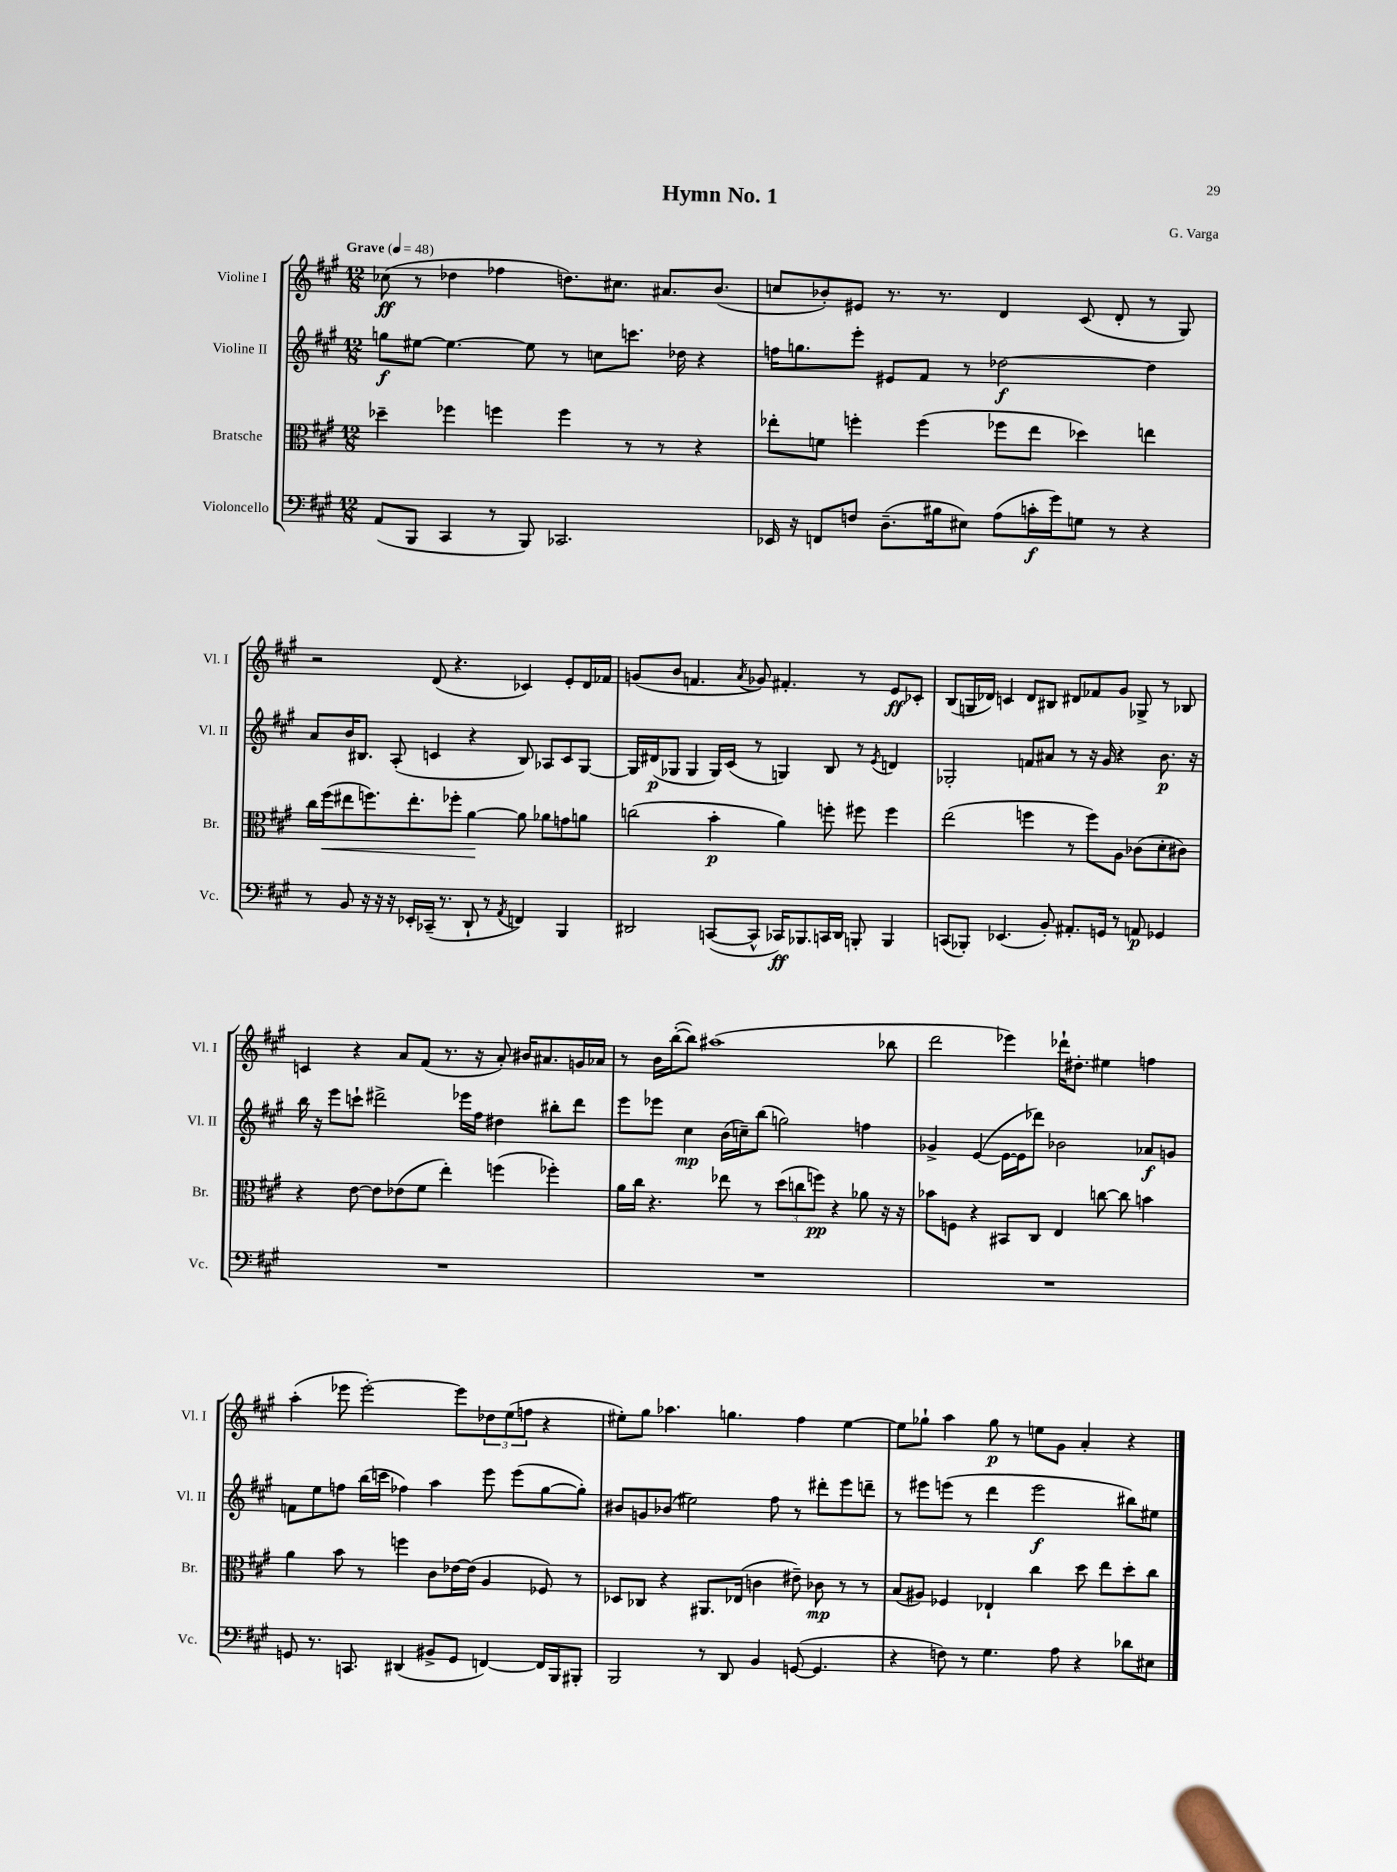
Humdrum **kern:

**kern	**dynam	**kern	**dynam	**kern	**dynam	**kern	**dynam
*part4	*part4	*part3	*part3	*part2	*part2	*part1	*part1
*staff4	*staff4	*staff3	*staff3	*staff2	*staff2	*staff1	*staff1
*I"Violoncello	*	*I"Bratsche	*	*I"Violine II	*	*I"Violine I	*
*I'Vc.	*	*I'Br.	*	*I'Vl. II	*	*I'Vl. I	*
*clefF4	*	*clefC3	*	*clefG2	*	*clefG2	*
*k[f#c#g#]	*	*k[f#c#g#]	*	*k[f#c#g#]	*	*k[f#c#g#]	*
*M12/8	*	*M12/8	*	*M12/8	*	*M12/8	*
*MM48	*	*MM48	*	*MM48	*	*MM48	*
=1	=1	=1	=1	=1	=1	=1	=1
!	!	!	!	!	!	!LO:TX:a:B:t=Grave	!
(8AA/L	.	4dd-X~\	.	8ggn\L	f	(8cc-X\	ff
8BBB/J	.	.	.	[8ee#X\J	.	8r	.
4CC#/	.	4ff-X\	.	4.ee#\_	.	4dd-X\	.
8r	.	4ffn\	.	.	.	4ff-X\	.
8BBB/)	.	.	.	8ee#\]	.	.	.
2.CC-X/	.	4ff\	.	8r	.	8.ddn\L)	.
.	.	.	.	8ccn\L	.	.	.
.	.	.	.	.	.	8.cc#X\J	.
.	.	8r	.	8.cccn\J	.	.	.
.	.	8r	.	.	.	8.a#X/L	.
.	.	.	.	16dd-X\	.	.	.
.	.	4r	.	4r	.	.	.
.	.	.	.	.	.	(8.b/J	.
=2	=2	=2	=2	=2	=2	=2	=2
16EE-X/	.	8ee-X'\L	.	16ffn\KL	.	8ccn/L	.
16r	.	.	.	8.ggn\	.	.	.
8FFn/L	.	8fn\J	.	.	.	8b-X'/)	.
8Fn/J	.	4ffn'\	.	8eee'\J	.	8e#X/J	.
(8.D~\L	.	.	.	8e#X/L	.	8.r	.
.	.	(4ff\	.	8f#/J	.	.	.
16B#X\k	.	.	.	.	.	8.r	.
8E#X\J)	.	.	.	8r	.	.	.
(8A\L	.	8ff-X\L	.	[2dd-X\	f	4d/	.
16cn'\L	f	8ee-\J	.	.	.	.	.
16g#\J)	.	.	.	.	.	.	.
8Gn\J	.	4dd-X\)	.	.	.	(8c#/	.
8r	.	.	.	.	.	8d'/	.
4r	.	4een\	.	4dd-\]	.	8r	.
.	.	.	.	.	.	8G#/)	.
!!LO:LB:g=z
=3	=3	=3	=3	=3	=3	=3	=3
8r	.	16cc#\LL	.	8a/L	.	2r	.
!	!	!	!LO:HP:b	!	!	!	!
.	.	(16ff#\J	<	.	.	.	.
8BB/	.	8ee#X\	.	16b/K	.	.	.
.	.	.	.	8.B#X/J	.	.	.
16r	.	8.ffn\)	.	.	.	.	.
16r	.	.	.	.	.	.	.
16r	.	.	.	(8A'/	.	.	.
16EE-X'/LL	.	8.ee#'\	.	.	.	.	.
(16CC-X~/JJ	.	.	.	4cn/	.	(8d/	.
8.r	.	.	.	.	.	.	.
.	.	8ff-X'\J	.	.	.	4.r	.
8DD`/	.	[4a\	.	4r	.	.	.
8r	.	.	.	.	.	.	.
8qAA/	.	.	.	.	.	.	.
4FFn/)	.	8a\]	[	8B#/)	.	4c-X/)	.
.	.	8a-X\L	.	8A-X/L	.	.	.
4BBB/	.	8gn\	.	8c/	.	8e'/L	.
.	.	8an\J	.	[8G#/J	.	16d/L	.
.	.	.	.	.	.	16f-X/JJ	.
=4	=4	=4	=4	=4	=4	=4	=4
2DD#X/	.	(2ccn\	.	16G#/LL]	.	(8gn/L	.
.	.	.	.	(16d#X/J	p	.	.
.	.	.	.	8G-X/J	.	8b/J	.
.	.	.	.	4G-/	.	4.fn/	.
([8CCn/L	.	4b'\	p	16G-/LL)	.	.	.
.	.	.	.	(16c#/JJ	.	.	.
.	.	.	.	.	.	8qa/	.
8CC^^/J]	.	.	.	8r	.	8g-X/)	.
16CC-X/KL)	ff	4a\)	.	4Gn/)	.	4.f#X'/	.
8.BBB-X/	.	.	.	.	.	.	.
16CCn/L	.	8ffn'\	.	8B/	.	.	.
16DD#/JJ	.	.	.	.	.	.	.
8BBBn'/	.	8ff#X\	.	8r	.	8r	.
.	.	.	.	8qe/	.	.	.
4BBB/	.	4ff#\	.	4dn/	.	8e/L	ff
.	.	.	.	.	.	8c-X'/J	.
=5	=5	=5	=5	=5	=5	=5	=5
(8CCn/L	.	(2ee\	.	2G-X'/	.	(8B/L	.
8BBB-X'/J)	.	.	.	.	.	16Gn/L	.
.	.	.	.	.	.	16d-X/JJ)	.
(4.EE-X/	.	.	.	.	.	4cn/	.
.	.	4ffn\	.	8fn/L	.	8d-/L	.
8BB'/)	.	.	.	8a#X/J	.	8B#X/J	.
8.AA#X'/L	.	8r	.	8r	.	8d#X/L	.
.	.	8ff\L)	.	16r	.	8f-X/	.
16GGn/Jk	.	.	.	16g#/	.	.	.
8r	.	8A\J	.	4r	.	8g#/J	.
8AAn/	p	(8c-X\L	.	.	.	8G-X^/	.
4GG-X/	.	8d'\	.	8.b\	p	8r	.
.	.	8c#X\J)	.	.	.	8B-X/	.
.	.	.	.	16r	.	.	.
!!LO:LB:g=z
=6	=6	=6	=6	=6	=6	=6	=6
1.r	.	4r	.	16bb\	.	4cn/	.
.	.	.	.	16r	.	.	.
.	.	.	.	8eee\L	.	.	.
.	.	[8e\	.	8cccn`\J	.	4r	.
.	.	8e\L]	.	2ddd#X^\	.	.	.
.	.	(8e-X\	.	.	.	8a/L	.
.	.	8f#\J	.	.	.	(8f#/J	.
.	.	4ee'\)	.	.	.	8.r	.
.	.	.	.	16eee-X\LL	.	.	.
.	.	.	.	16ff#\JJ	.	16r	.
.	.	(4ffn\	.	4dd#X\	.	8a'/)	.
.	.	.	.	.	.	16b#X/KL	.
.	.	.	.	.	.	8.a#X/	.
.	.	4ff-X'\)	.	8bb#X'\L	.	.	.
.	.	.	.	8ddd#\J	.	16gn/L	.
.	.	.	.	.	.	16a-X/JJ	.
=7	=7	=7	=7	=7	=7	=7	=7
1.r	.	16a\LL	.	8eee\L	.	8r	.
.	.	16cc#\JJ	.	.	.	.	.
.	.	4.r	.	8eee-X\J	.	16b\LL	.
.	.	.	.	.	.	([16bb'\J	.
.	.	.	.	4cc#\	mp	8bb\J])	.
.	.	.	.	.	.	(1aa#X	.
.	.	8ee-X\	.	(16b\LL	.	.	.
.	.	.	.	16ccn~\J)	.	.	.
.	.	8r	.	(8bb\J	.	.	.
.	.	(12dd\L	.	2ggn\)	.	.	.
.	.	12ccn\	.	.	.	.	.
.	.	12ffn\J)	pp	.	.	.	.
.	.	4r	.	.	.	.	.
.	.	8a-X\	.	4ffn\	.	.	.
.	.	16r	.	.	.	8bb-X\	.
.	.	16r	.	.	.	.	.
=8	=8	=8	=8	=8	=8	=8	=8
1.r	.	8b-X\L	.	4g-X^/	.	2ddd\	.
.	.	8Fn\J	.	.	.	.	.
.	.	4r	.	([4e/	.	.	.
.	.	8BB#X/L	.	16e\LL_	.	4eee-X\)	.
.	.	.	.	16e\J]	.	.	.
.	.	8C#/J	.	8ddd-X\J)	.	.	.
.	.	4E/	.	2b-X\	.	16ddd-X`\KL	.
.	.	.	.	.	.	8.dd#X'\J	.
.	.	[8ccn\	.	.	.	4ee#X\	.
.	.	8cc\]	.	.	.	.	.
.	.	4bn\	.	8a-X/L	f	4ffn\	.
.	.	.	.	8gn/J	.	.	.
!!LO:LB:g=z
=9	=9	=9	=9	=9	=9	=9	=9
8GGn/	.	4a\	.	8fn\L	.	(4aa'\	.
8.r	.	.	.	8ee\	.	.	.
.	.	8b\	.	8ffn\J	.	8eee-X\	.
8.CCn/	.	.	.	.	.	.	.
.	.	8r	.	(16bb\LL	.	[2eee-'\)	.
.	.	.	.	16cccn\JJ	.	.	.
(4DD#X/	.	4ffn\	.	4ff-X\)	.	.	.
8BB#X^/L	.	8c#\L	.	4aa\	.	.	.
8GG/J	.	[16e-X\L	.	.	.	8eee-\L]	.
.	.	(16e-\JJ]	.	.	.	.	.
[4FFn/)	.	4A/	.	8eee\	.	12dd-X\	.
.	.	.	.	.	.	(12ee\	.
.	.	.	.	(8eee\L	.	.	.
.	.	.	.	.	.	12ffn\J	.
16FF/LL]	.	8F-X/)	.	[8gg#\	.	4r	.
16BBB/J	.	.	.	.	.	.	.
8BBB#X'/J	.	8r	.	8gg#'\J])	.	.	.
=10	=10	=10	=10	=10	=10	=10	=10
2BBB/	.	8D-X/L	.	8b#X/L	.	8ee#X'\L)	.
.	.	8C-X/J	.	8gn/	.	8gg#\J	.
.	.	4r	.	(8b-X/J	.	4.aa-X\	.
.	.	.	.	2ee#X\)	.	.	.
8r	.	8.AA#X/L	.	.	.	.	.
8DD/	.	.	.	.	.	4.ggn\	.
.	.	(16E-X/Jk	.	.	.	.	.
4BB/	.	4cn\	.	.	.	.	.
.	.	.	.	8ff#\	.	.	.
([8GGn/	.	8e#X~\)	.	8r	.	4ff#\	.
4.GG/]	.	8c-X\	mp	8ddd#X'\L	.	.	.
.	.	8r	.	8eee\	.	[4ee#\	.
.	.	8r	.	8dddn~\J	.	.	.
=11	=11	=11	=11	=11	=11	=11	=11
4r	.	(8B/L	.	8r	.	8ee#\L]	.
.	.	8A#X/J)	.	8eee#X\L	.	8gg-X`\J	.
8Fn\)	.	4F-X/	.	(8eeen\J	.	4aa\	.
8r	.	.	.	8r	.	.	.
4.G#\	.	4E-X`/	.	4ddd\	.	8gg-\	p
.	.	.	.	.	.	8r	.
.	.	4cc#\	.	2eee\	f	8een\L	.
8A\	.	.	.	.	.	8g#\J	.
4r	.	8dd\	.	.	.	4a'/	.
.	.	8ee\L	.	.	.	.	.
8d-X\L	.	8dd'\	.	8bb#X\L)	.	4r	.
8E#X\J	.	8cc#\J	.	8ee#X\J	.	.	.
==	==	==	==	==	==	==	==
*-	*-	*-	*-	*-	*-	*-	*-
